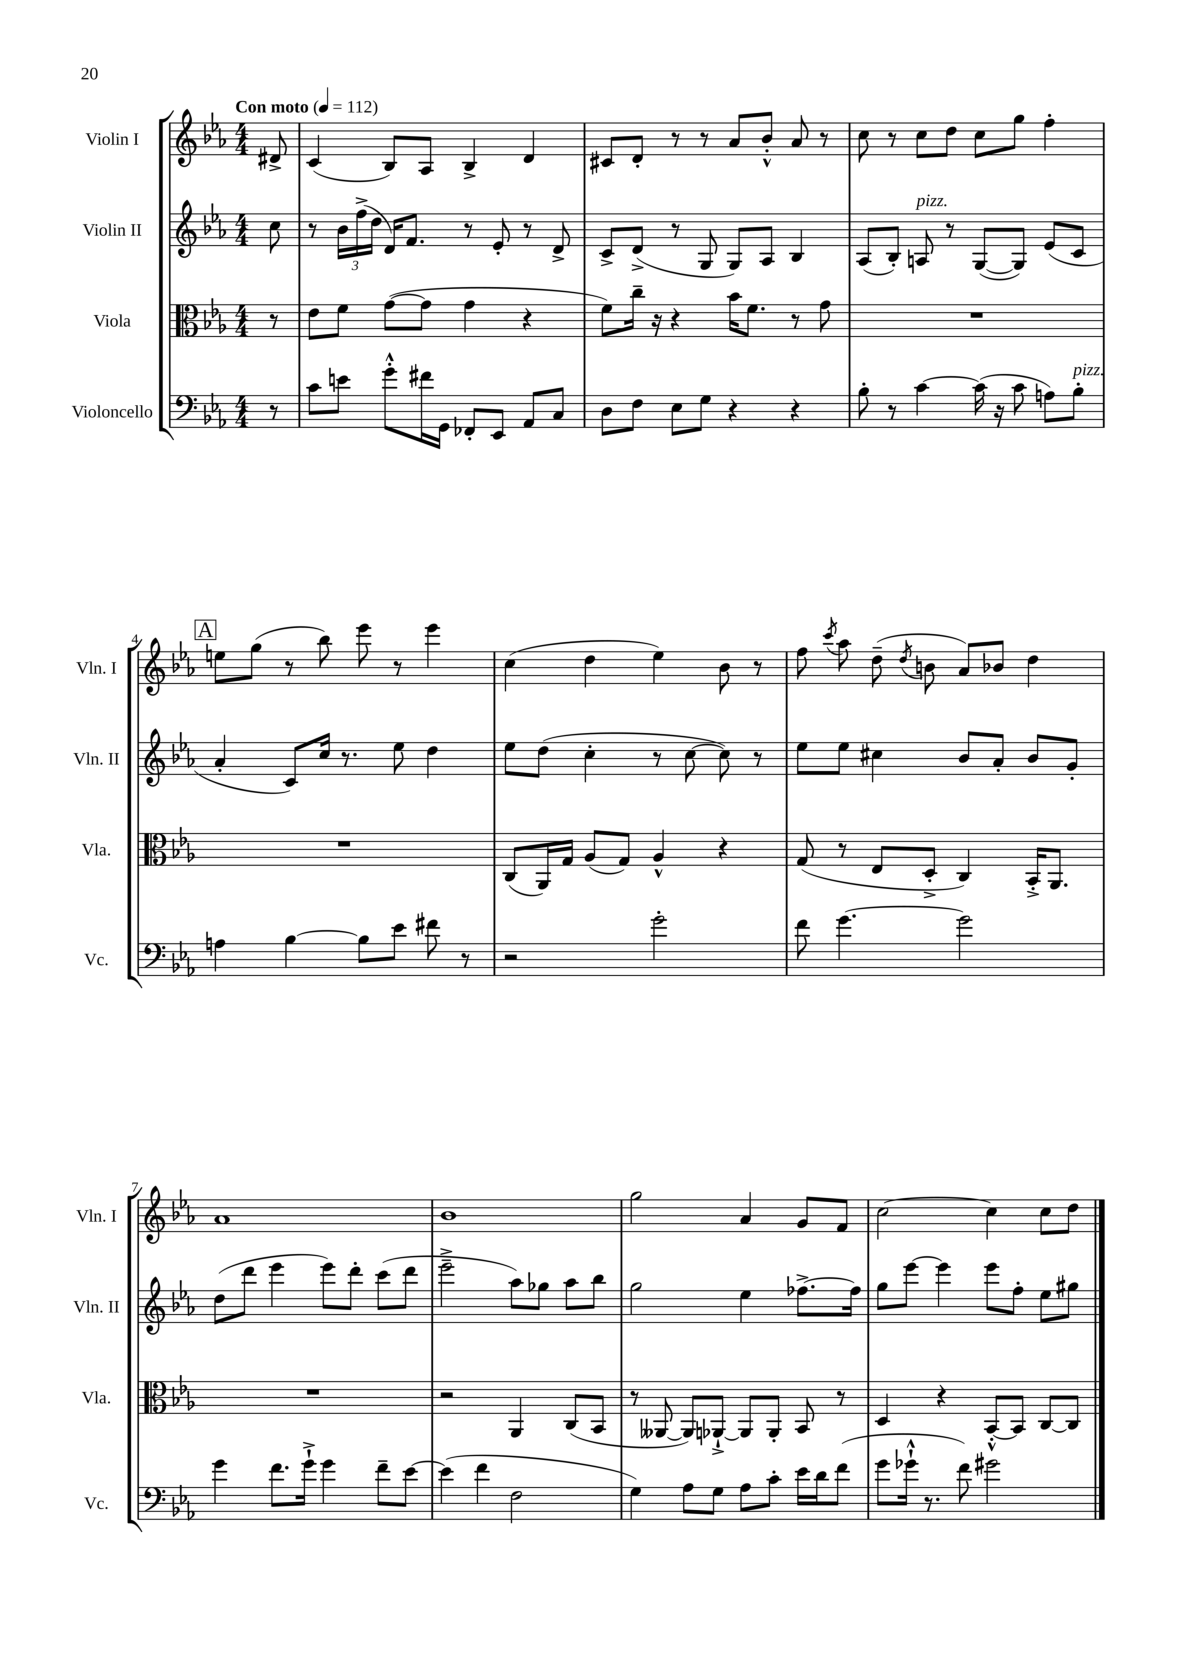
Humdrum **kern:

**kern	**kern	**kern	**kern
*staff4	*staff3	*staff2	*staff1
*clefF4	*clefC3	*clefG2	*clefG2
*k[b-e-a-]	*k[b-e-a-]	*k[b-e-a-]	*k[b-e-a-]
*M4/4	*M4/4	*M4/4	*M4/4
*MM112	*MM112	*MM112	*MM112
8r	8r	8cc	8d#^
=	=	=	=
8c	8e-	8r	(4c
8e	8f	24b-	.
.	.	(24ff^	.
.	.	24dd	.
8g'^^	([8g	16d)	8B-)
.	.	8.f	.
16f#	8g]	.	8A-
16GG	.	.	.
8FF-'	4g	8r	4B-^
8EE-	.	8e-'	.
8AA-	4r	8r	4d
8C	.	8d^	.
=	=	=	=
8D	8f)	8c^	8c#
8F	16cc~	(8d^	8d'
.	16r	.	.
8E-	4r	8r	8r
8G	.	8G	8r
4r	16b-	8G)	8a-
.	8.f	.	.
.	.	8A-	8b-'^^
4r	8r	4B-	8a-
.	8g	.	8r
=	=	=	=
8B-'	1r	(8A-	8cc
8r	.	8B-')	8r
[4c	.	8A	8cc
.	.	8r	8dd
(16c]	.	([8G	8cc
16r	.	.	.
8c	.	8G])	8gg
8A)	.	(8e-	4ff'
8B-'	.	8c	.
=	=	=	=
4A	1r	4a-'	8ee
.	.	.	(8gg
[4B-	.	8c)	8r
.	.	16cc	8bb-)
.	.	8.r	.
8B-]	.	.	8eee-
8e-	.	8ee-	8r
8f#	.	4dd	4eee-
8r	.	.	.
=	=	=	=
2r	(8C	8ee-	(4cc
.	16AA-)	(8dd	.
.	16G	.	.
.	(8A-	4cc'	4dd
.	8G)	.	.
2g'	4A-^^	8r	4ee-)
.	.	[8cc	.
.	4r	8cc])	8b-
.	.	8r	8r
=	=	=	=
8f	(8G	8ee-	8ff
.	.	.	8qccc
[4.g	8r	8ee-	8aa-
.	8E-	4cc#	(8dd~
.	.	.	8qdd
.	8D'^	.	8b
2g]	4C)	8b-	8a-)
.	.	8a-'	8b-
.	16BB-'^	8b-	4dd
.	8.AA-	.	.
.	.	8g'	.
=	=	=	=
4g	1r	(8dd	1a-
.	.	8ddd	.
8.f	.	4eee-	.
16g`^	.	.	.
4g	.	8eee-)	.
.	.	8ddd'	.
8f~	.	(8ccc	.
[8e-	.	8ddd	.
=	=	=	=
(4e-]	2r	2eee-~^	1b-
4f	.	.	.
2F	4AA-	8aa-)	.
.	.	8gg-	.
.	(8C	8aa-	.
.	8BB-	8bb-	.
=	=	=	=
4G)	8r	2gg	2gg
.	[8AA--	.	.
8A-	8AA--])	.	.
8G	[8AA-`^	.	.
8A-	8AA-]	4ee-	4a-
8c'	8AA-'	.	.
16e-	8BB-	[8.ff-^	8g
16d	.	.	.
(8f	8r	.	8f
.	.	16ff-]	.
=	=	=	=
8g	4D	8gg	[2cc
16g-`^^	.	[8eee-	.
8.r	.	.	.
.	4r	4eee-]	.
8f)	.	.	.
2g#	[8BB-'^^	8eee-	4cc]
.	8BB-]	8ff'	.
.	[8C	8ee-	8cc
.	8C]	8gg#	8dd
==	==	==	==
*-	*-	*-	*-
